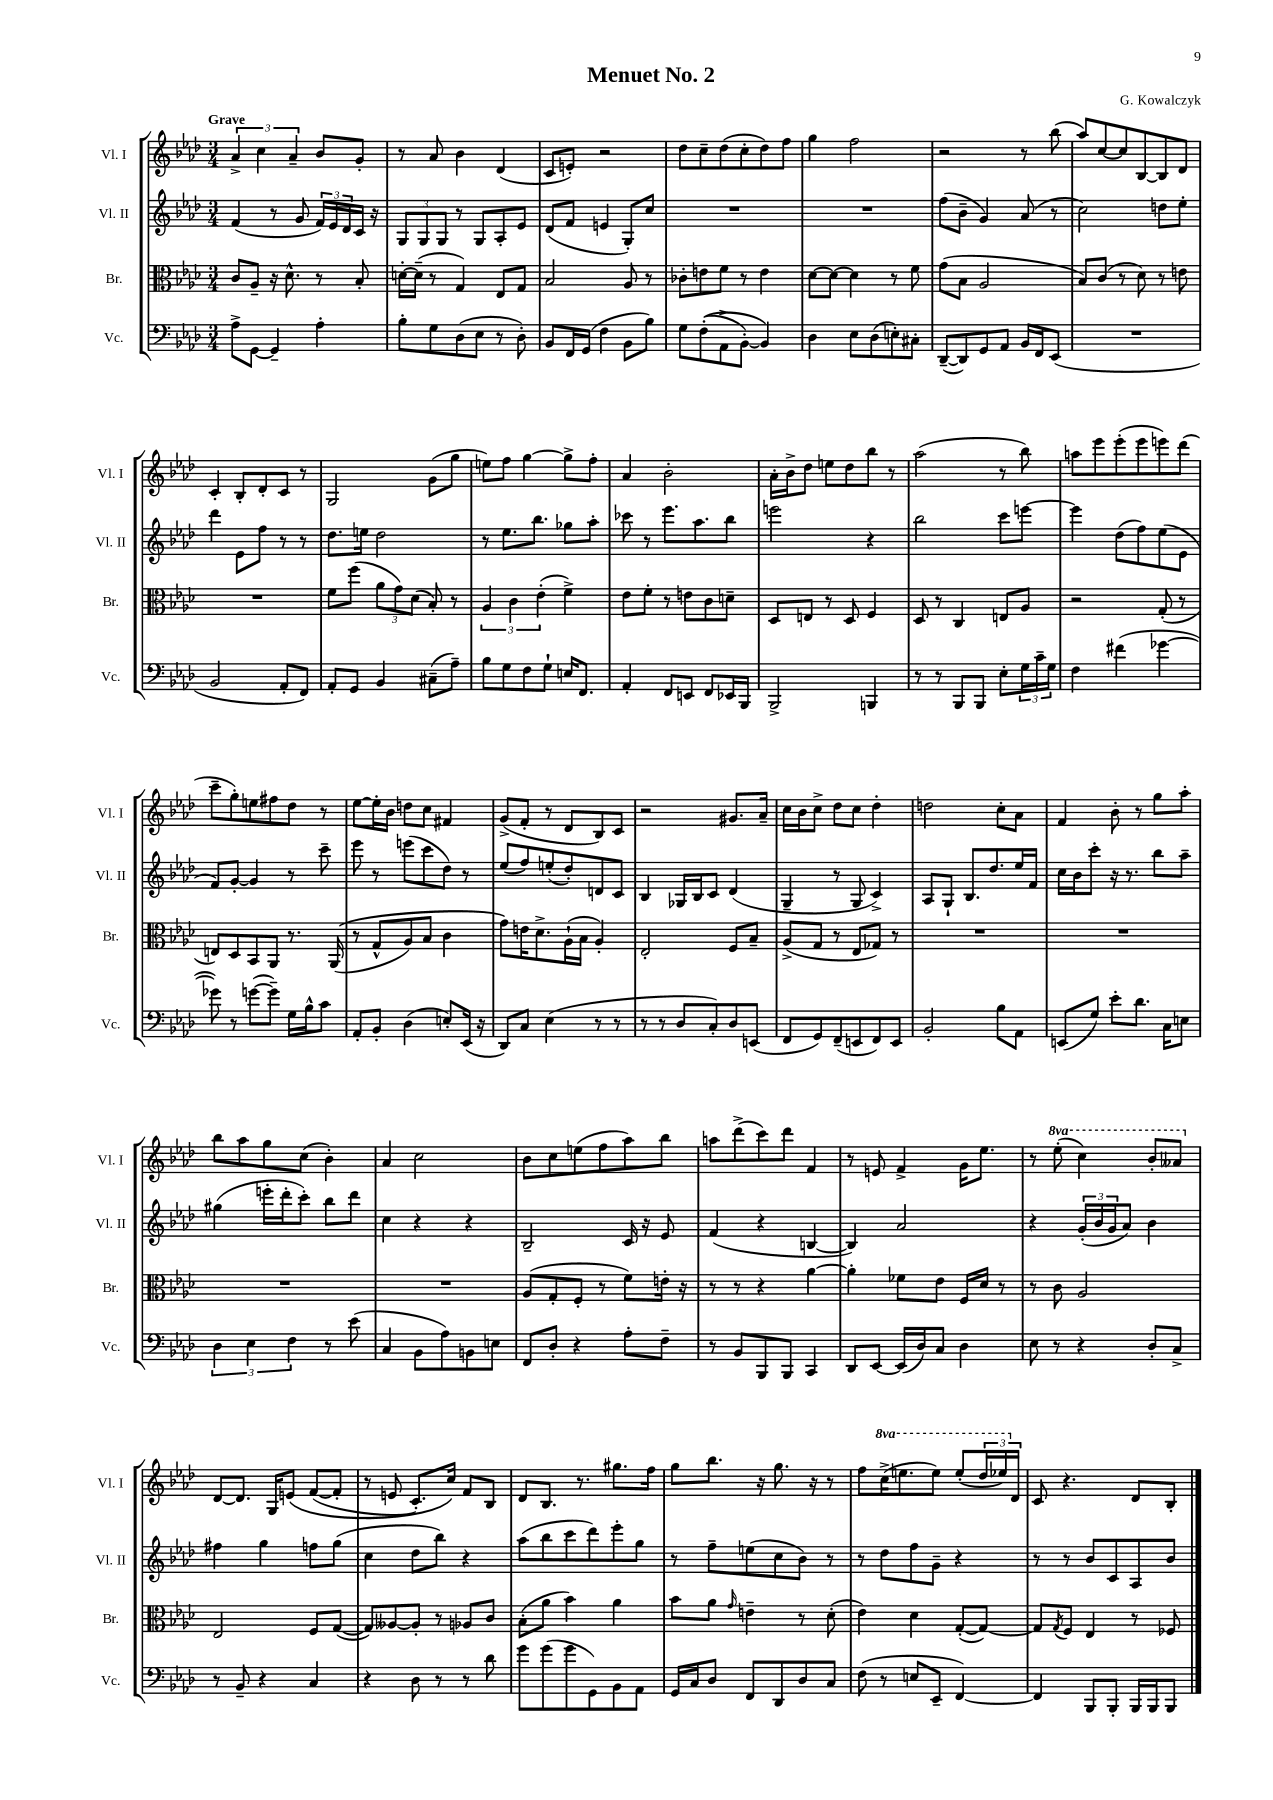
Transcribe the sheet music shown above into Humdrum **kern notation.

**kern	**kern	**kern	**kern
*part4	*part3	*part2	*part1
*staff4	*staff3	*staff2	*staff1
*I"Vc.	*I"Br.	*I"Vl. II	*I"Vl. I
*I'Vc.	*I'Br.	*I'Vl. II	*I'Vl. I
*clefF4	*clefC3	*clefG2	*clefG2
*k[b-e-a-d-]	*k[b-e-a-d-]	*k[b-e-a-d-]	*k[b-e-a-d-]
*M3/4	*M3/4	*M3/4	*M3/4
=1	=1	=1	=1
!	!	!	!LO:TX:a:B:t=Grave
8A-^\L	8c/L	(4f/	6a-^/
[8GG\J	8A-~/J	.	.
.	.	.	6cc\
4GG~/]	16r	8r	.
.	8.d-^^\	.	.
.	.	.	6a-~/
.	.	8g/	.
4A-'\	8r	24f/LL)	8b-/L
.	.	24e-/	.
.	.	24d-/	.
.	8B-'/	16c/JJ	8g'/J
.	.	16r	.
=2	=2	=2	=2
8B-'\L	[16dn'\LL	12G/L	8r
.	(16d~\JJ]	.	.
.	.	12G/	.
8G\	8r	.	8a-/
.	.	12G/J	.
(8D-\	4G/)	8r	4b-\
8E-\J	.	8G/L	.
8r	8E-/L	8A-'/	(4d-/
8D-'\)	8G/J	8e-/J	.
=3	=3	=3	=3
8BB-/L	2B-/	(8d-/L	8c/L
16FF/L	.	8f/J	8en'/J)
(16GG/JJ	.	.	.
4F\	.	4en/	2r
8BB-\L	8A-/	8G'/L)	.
8B-\J)	8r	8cc/J	.
=4	=4	=4	=4
8G\L	8c-X'\L	2.r	8dd-\L
((8F'\	8en\	.	8cc~\
8AA-^\	8f\J	.	(8dd-\
[8BB-'\J)	8r	.	8cc'\
4BB-/])	4e\	.	8dd-\)
.	.	.	8ff\J
=5	=5	=5	=5
4D-\	[8d-\L	2.r	4gg\
.	8d-\J_	.	.
8E-\L	4d-\]	.	2ff\
(8D-\	.	.	.
8En'\)	8r	.	.
8C#X'\J	8f\	.	.
=6	=6	=6	=6
([8DD-~/L	(8g\L	(8ff\L	2r
8DD-/])	8B-\J	8b-~\J	.
8GG/	2A-/	4g/)	.
8AA-/J	.	.	.
16BB-/LL	.	(8a-/	8r
16FF/J	.	.	.
(8EE-/J	.	8r	(8bb-\
=7	=7	=7	=7
2.r	8B-/L)	2cc\)	8aa-/L)
.	(8c/J	.	[8cc/
.	8r	.	8cc/]
.	8d-\)	.	[8B-/
.	8r	8ddn\L	8B-/]
.	8en\	8ee-'\J	8d-/J
!!LO:LB:g=z
=8	=8	=8	=8
2BB-/	2.r	4ddd-\	4c'/
.	.	8e-\L	8B-'/L
.	.	8ff\J	8d-'/
8AA-'/L	.	8r	8c/J
8FF/J)	.	8r	8r
=9	=9	=9	=9
8AA-'/L	8f\L	8.dd-\L	2G/
8GG/J	(8ff\J	.	.
.	.	16een\Jk	.
4BB-/	12a-\L	2dd-\	.
.	12g\)	.	.
.	(12d-\J	.	.
(8C#X~\L	8B-'/)	.	(8g\L
8A-~\J)	8r	.	8gg\J
=10	=10	=10	=10
8B-\L	6A-/	8r	8een\L)
8G\	.	8.ee-\L	8ff\J
.	6c\	.	.
8F\	.	.	[4gg\
.	.	8.bb-\J	.
.	(6e-'\	.	.
8G`\J	.	.	.
16En/KL	4f^\)	8gg-X\L	8gg^\L]
8.FF/J	.	.	.
.	.	8aa-'\J	8ff'\J
=11	=11	=11	=11
4AA-'/	8e-\L	8ccc-X\	4a-/
.	8f'\J	8r	.
8FF/L	8r	8.eee-\L	2b-'\
8EEn/J	8en\L	.	.
.	.	8.aa-\	.
8FF/L	8c\	.	.
16EE-X/L	8dn~\J	8bb-\J	.
16BBB-/JJ	.	.	.
=12	=12	=12	=12
2BBB-^/	8D-/L	2eeen\	16a-'\LL
.	.	.	16b-^\J
.	8En/J	.	8dd-\J
.	8r	.	8een\L
.	8D-/	.	8dd-\
4BBBn/	4F/	4r	8bb-\J
.	.	.	8r
=13	=13	=13	=13
8r	8D-/	2bb-\	(2aa-\
8r	8r	.	.
8BBB-/L	4C/	.	.
8BBB-/J	.	.	.
8E-'\L	8En/L	8ccc\L	8r
24G\L	8A-/J	[8eeen\J	8bb-\)
24c~\	.	.	.
24G\JJ	.	.	.
=14	=14	=14	=14
4F\	2r	4eee\]	8aan\L
.	.	.	8eee-\
(4f#X\	.	(8dd-\L	(8eee-'\
.	.	8ff\)	8eee-\
[4g-X\	(8G'/	(8ee-\	8eeen\)
.	8r	8e-\J	(8ddd-\J
!!LO:LB:g=z
=15	=15	=15	=15
8g-X\])	8En/L)	8f/L)	8ccc~\L
8r	8D-/	[8g'/J	8gg'\)
([8gn\L	8BB-/	4g/]	8een\
8g~\J])	8AA-/J	.	8ff#X\
16G\LL	8.r	8r	8dd-\J
16B-^^\J	.	.	.
8c\J	.	8ccc~\	8r
.	((16AA-/	.	.
=16	=16	=16	=16
8AA-'/L	8r	8eee-\	[8ee-\L
8BB-'/J	8G^^/L	8r	16ee-'\L]
.	.	.	16b-\JJ
(4D-\	8A-/)	(8eeen\L	8ddn\L
.	8B-/J	8ccc\	8cc\J
8En'/L)	4c\	8dd-\J)	4f#X/
(16EE-/Jk	.	8r	.
16r	.	.	.
=17	=17	=17	=17
8DD-/L)	8g\L)	(8ee-/L	(8g^/L
8C/J	16en\K	8ff/)	8f'/J
.	8.d-^\	.	.
(4E-\	.	(8een'/	8r
.	(16A-`\L	8dd-'/)	8d-/L
.	16B-\JJ	.	.
8r	4A-'/)	8dn/	8B-/)
8r	.	8c/J	8c/J
=18	=18	=18	=18
8r	2E-'/	4B-/	2r
8r	.	.	.
8D-/L	.	16G-X/LL	.
.	.	16B-/J	.
8C'/)	.	8c/J	.
8D-/	8F/L	(4d-/	8.g#X/L
(8EEn/J	8B-~/J	.	.
.	.	.	16a-~/Jk
=19	=19	=19	=19
8FF/L	(8A-^/L	4G~/	16cc\LL
.	.	.	16b-\J
8GG/)	8G/J	.	8cc^\J
(8FF~/	8r	8r	8dd-\L
8EEn/	8E-/L	8G/	8cc\J
8FF/)	8G-X/J)	4c^/)	4dd-'\
8EE/J	8r	.	.
=20	=20	=20	=20
2BB-'/	2.r	8A-/L	2ddn\
.	.	8G`/J	.
.	.	8.B-/L	.
.	.	8.dd-/	.
8B-\L	.	.	8cc'\L
8AA-\J	.	16ee-/L	8a-\J
.	.	16f/JJ	.
=21	=21	=21	=21
(8EEn/L	2.r	16cc\LL	4f/
.	.	16b-\J	.
8G/J)	.	8ccc'\J	.
8e-'\L	.	16r	8b-'\
.	.	8.r	.
8.d-\J	.	.	8r
.	.	8bb-\L	8gg\L
16C\KL	.	.	.
8En\J	.	8aa-~\J	8aa-'\J
!!LO:LB:g=z
=22	=22	=22	=22
6D-\	2.r	(4gg#X\	8bb-\L
.	.	.	8aa-\
6E-\	.	.	.
.	.	16eeen'\LL	8gg\
.	.	16ddd-'\J	.
6F\	.	.	.
.	.	8ccc'\J)	(8cc\J
8r	.	8bb-\L	4b-'\)
(8e-\	.	8ddd-\J	.
=23	=23	=23	=23
4C/	2.r	4cc\	4a-/
8BB-\L	.	4r	2cc\
8A-\)	.	.	.
8BBn\	.	4r	.
8En\J	.	.	.
=24	=24	=24	=24
8FF/L	(8A-/L	2B-~/	8b-\L
8D-'/J	8G'/	.	8cc\
4r	8F'/J	.	(8een\
.	8r	.	8ff\
8A-'\L	8f\L)	16c/	8aa-\)
.	.	16r	.
8F~\J	16en'\Jk	8e-/	8bb-\J
.	16r	.	.
=25	=25	=25	=25
8r	8r	(4f/	8aan\L
8BB-/L	8r	.	(8ddd-^\
8BBB-/	4r	4r	8ccc\)
8BBB-/J	.	.	8ddd-\J
4CC/	[4a-\	[4Bn/	4f/
=26	=26	=26	=26
8DD-/L	4a-'\]	4B/])	8r
[8EE-/J	.	.	8en/
(16EE-/LL]	8f-X\L	2a-/	4f^/
16D-/J)	.	.	.
8C/J	8e-\J	.	.
4D-\	16F/LL	.	16g\KL
.	16d-/JJ	.	8.ee-\J
.	8r	.	.
=27	=27	=27	=27
8E-\	8r	4r	8r
*	*	*	*8va
8r	8c\	.	(8eee-'\
4r	2A-/	(24g'/LL	4ccc\)
.	.	24b-/	.
.	.	24g/J	.
.	.	8a-/J)	.
8D-'/L	.	4b-\	8bb-'/L
8C^/J	.	.	8aa--X/J
!!LO:LB:g=z
=28	=28	=28	=28
*	*	*	*X8va
8r	2E-/	4ff#X\	[8d-/L
8BB-~/	.	.	8.d-/J]
4r	.	4gg\	.
.	.	.	16G/KL
.	.	.	(8en/J
4C/	8F/L	8ffn\L	([8f/L
.	([8G/J	(8gg\J	8f'/J]
=29	=29	=29	=29
4r	8G/L])	4cc\	8r
.	[8A--X/	.	8en/
8D-\	8A--'/J]	8dd-\L	8.c'/L)
8r	8r	8bb-\J)	.
.	.	.	16cc/Jk)
8r	8A-X/L	4r	8f/L
8d-\	8c/J	.	8B-/J
=30	=30	=30	=30
8g\L	(8B-'\L	(8aa-\L	8d-/L
(8g\	8a-\J	8bb-\	8.B-/J
8g\	4b-\)	8ccc\	.
.	.	.	8.r
8GG\)	.	8ddd-\)	.
8BB-\	4a-\	8eee-'\	8.gg#X\L
8AA-\J	.	8gg\J	.
.	.	.	16ff\Jk
=31	=31	=31	=31
16GG/LL	8b-\L	8r	8gg\L
16C/J	.	.	.
8D-/J	8a-\J	8ff~\L	8.bb-\J
.	16qqg/	.	.
8FF/L	4en~\	(8een\	.
.	.	.	16r
8DD-/	.	8cc\	8.gg\
8D-/	8r	8b-\J)	.
.	.	.	16r
8C/J	(8d-'\	8r	8r
=32	=32	=32	=32
(8F\	4e-\)	8r	8ff\L
*	*	*	*8va
8r	.	8dd-\L	(16ccc^\K
.	.	.	8.eeen\
8En/L	4d-\	8ff\	.
8EE-~/J	.	8g~\J	8eee\J)
[4FF/)	([8G'/L	4r	(8eee'/L
.	8G/J_)	.	24ddd-/L
.	.	.	24eee-X/)
*	*	*	*X8va
.	.	.	24d-/JJ
=33	=33	=33	=33
4FF/]	8G/L]	8r	8c/
.	8qG/	.	.
.	8F/J	8r	4.r
8BBB-/L	4E-/	8b-/L	.
8BBB-'/J	.	8c/	.
16BBB-/LL	8r	8A-/	8d-/L
16BBB-/J	.	.	.
8BBB-/J	8F-X/	8b-/J	8B-'/J
==	==	==	==
*-	*-	*-	*-
